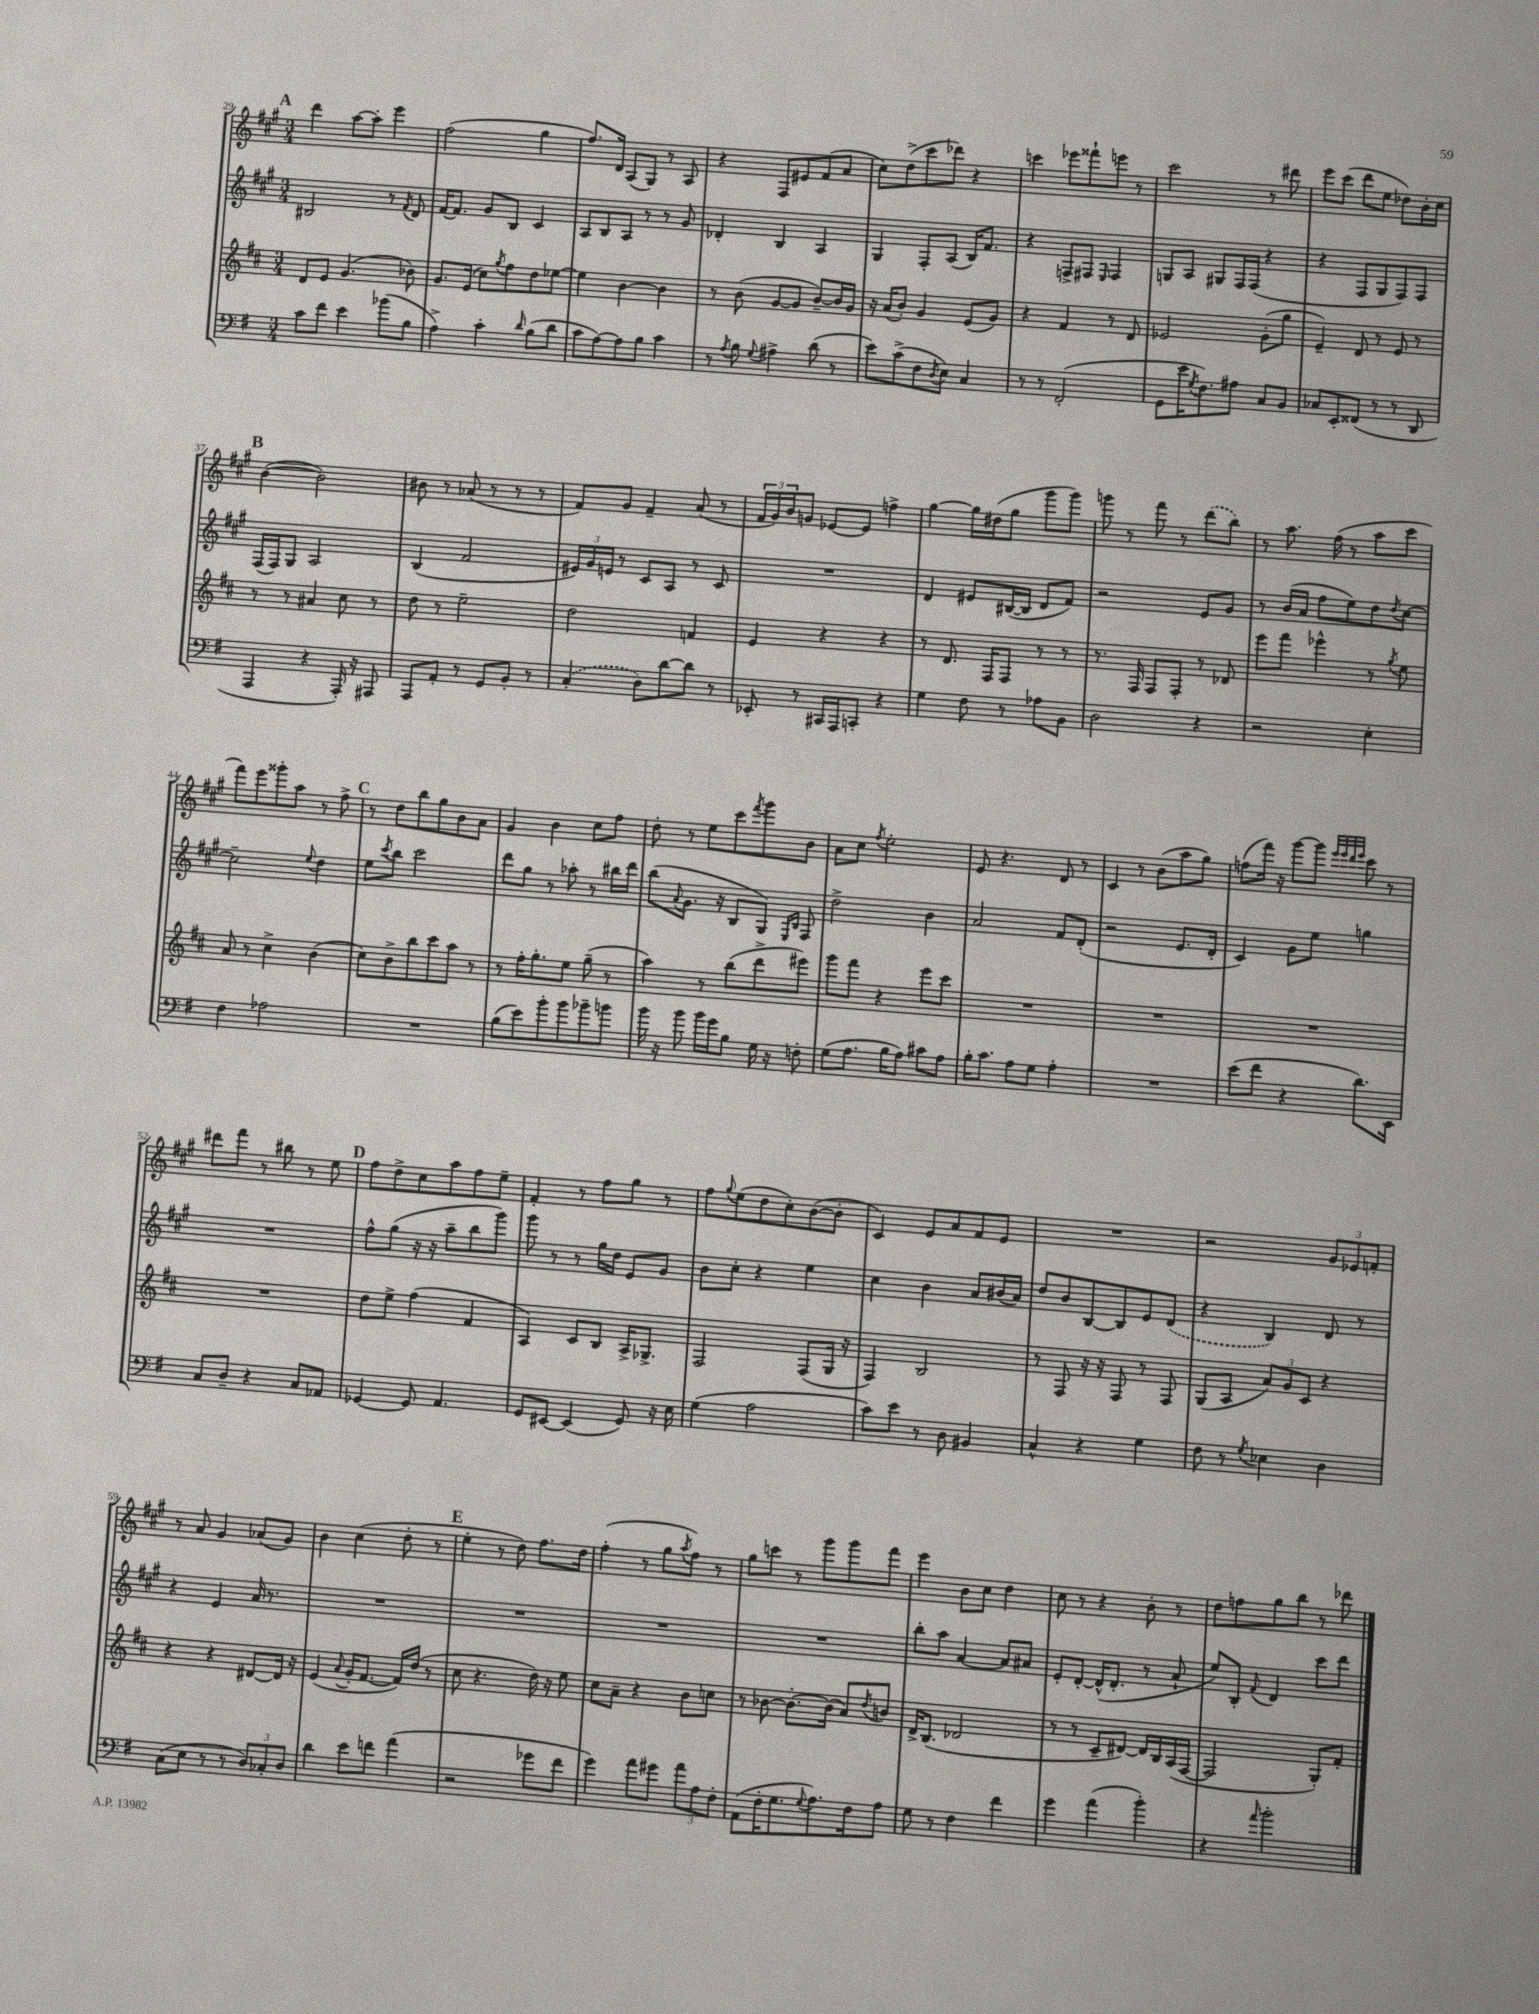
<<
\new StaffGroup <<
\new Staff = "s0" {
    \clef treble \key a \major \numericTimeSignature \time 3/4
    \mark \markup { \bold "A" } d'''4 a''8~ a''8-. e'''4 |
    fis''2( gis''4 |
    fis''8.) d'16 a8( gis8) r8 a8 |
    r4 fis8 eis'8 fis'8( a'8 |
    cis''8) d''8->( cis'''8 des'''8) r4 |
    c'''4 ees'''8 fisis'''8-! e'''8 r8 |
    cis'''2 r8 dis'''8 |
    e'''8 cis'''8( d'''8 e''8 des''8) b'16-. cis''16 |
    \mark \markup { \bold "B" } b'4~( b'2) |
    bis'8 r8 aes'8( r8 r8 r8 |
    fis'8) gis'8 fis'4-- a'8( r8 |
    \tuplet 3/2 { fis'16 gis'16) b'16 } g'8 ees'8~ ees'8 f''4-> |
    gis''4~ gis''16 dis''16( gis''8 gis'''8 gis'''8) |
    g'''8 r8 fis'''8 r8 \once \slurDashed d'''8( b''8) |
    r8 a''8. fis''16( r8 a''8 cis'''8 |
    fis'''8) e'''8 gisis'''8-. a''8 r8 fis''8-> |
    \mark \markup { \bold "C" } r8 d''8 b''8 gis''8 b'8 a'8 |
    gis'4 b'4 cis''8 fis''8 |
    d''8-. r8 e''8 cis'''8 \acciaccatura { fis'''8 } gis'''8 b'8 |
    a'8 cis''8 \acciaccatura { fis''8 } e''2-. |
    e'8 r4. d'8 r8 |
    cis'4 r8 b'8( a''8 gis''8) |
    f''8( fis'''16) r16 gis'''8~ gis'''8 \grace { e'''32 e'''32 d'''32 e'''32 } cis'''8 r8 |
    dis'''8 fis'''8 r8 bis''8 r8 e''8 |
    \mark \markup { \bold "D" } fis''8 d''8-> cis''8 a''8 fis''8 e''8-- |
    fis'4-. r8 fis''8 gis''8 r8 |
    fis''8 \appoggiatura { gis''8 } e''8( d''8 cis''8-.) b'8~( b'8-. |
    cis'4) e'8 a'8 fis'8 e'8 |
    R2. |
    r2 \tuplet 3/2 { gis'8 ees'8 f'8-. } |
    r8 a'8 gis'4 aes'8( gis'8) |
    b'4 cis''4( d''8-. r8 |
    \mark \markup { \bold "E" } e''4-. r8 d''8) fis''8. d''16 |
    fis''4-.( r8 gis''8 \acciaccatura { a''8 } fis''8) r8 |
    gis''8 c'''8 r8 gis'''8 gis'''8 fis'''8 |
    e'''4 b'8 cis''8 d''4 |
    cis''8 r8 r4 b'8-. r8 |
    d''8 f''8 gis''8 b''8 r8 des'''8 \bar "|." |
}
\new Staff = "s1" {
    \clef treble \key a \major \numericTimeSignature \time 3/4
    \mark \markup { \bold "A" } bis2 r8 \acciaccatura { fis'8 } d'8 |
    fis'16~ fis'8. gis'8 b8 cis'4 |
    a8 b8 a8 r8 r8 gis'8 |
    des'4-. b4 a4 |
    gis4 fis8-. a8( b16) fis'8. |
    r4 f8-> fis8 \grace { e16 } fis4 |
    g8 a8 gis8 fis16 fis16( r4 |
    r4 fis8 gis8 fis8) fis8 |
    \mark \markup { \bold "B" } fis16( fis16) gis8 a2 |
    b4( fis'2 |
    \tuplet 3/2 { eis'16) gis'16 e'16 } r8 cis'8 a8 r8 cis'8 |
    R2. |
    d'4 eis'8 bis16~( bis16 d'8 fis'8) |
    r2 e'8 gis'8 |
    r8 b'16( a'16 fis''8 e''8) d''8 \acciaccatura { d''8 } cis''8~ |
    cis''2-- \appoggiatura { e''8 } d''4 |
    \mark \markup { \bold "C" } e''8 \acciaccatura { cis'''8 } b''8 cis'''2 |
    d'''8 gis''8 r8 aes''8-. r8 bis''16 d'''16 |
    b''8( \appoggiatura { a'8 } gis'8. r16 b8 gis8) \grace { e16 b16 } fis8 |
    d''2-> b'4 |
    a'2 fis'8 d'8-.( |
    r2 e'8. d'16-. |
    cis'4) gis'8 e''8 g''4 |
    R2. |
    \mark \markup { \bold "D" } fis''8-^ gis''8( r16 r16 a''8-- b''8 gis'''8) |
    gis'''8 r8 r8 gis''16 d''16 e'8 gis'8 |
    b'8 cis''8-. r4 e''4 |
    cis''4 b'4 a'8 bis'16( a'16) |
    d''8 b'8 b8~ b8 e'8 \once \slurDashed d'8( |
    r4 b4) d'8 r8 |
    r4 e'4 a'16 r8. |
    R2. |
    \mark \markup { \bold "E" } R2. |
    R2. |
    R2. |
    b''8-. a''8 a'4~ a'8 ais'8 |
    e'8-. d'8~-. d'16-^( d'8.-. r8 a'8-! |
    e''8) b8-. \appoggiatura { fis'8 } d'4 cis'''8 d'''8 \bar "|." |
}
\new Staff = "s2" {
    \clef treble \key d \major \numericTimeSignature \time 3/4
    \mark \markup { \bold "A" } d'8 e'8 g'4.( bes'8) |
    g'8. e'16( cis''8) \acciaccatura { g''8 } fis''8 d''8 ees''8~ |
    ees''4 b'4~ b'4 |
    r8 b'8( g'8~ g'8 b'8~--) b'16 g'16 |
    r16 a'16( b'8-.) g'4 e'8( g'8) |
    r4 fis'4 r8 d'8 |
    ees'2 g'8-.( g''8 |
    e'4--) d'8 r8 e'8 r8 |
    \mark \markup { \bold "B" } r8 r8 ais'4 cis''8 r8 |
    d''8 r8 e''2-- |
    d''2 f'4 |
    e'4 r4 r4 |
    r8 d'8. fis16 fis8 r8 r8 |
    r8. fis16 fis8 fis8-. r8 des'8 |
    e'''8 fis'''8 ees'''4-^ r8 \acciaccatura { g''8 } e''8 |
    a'8 r8 cis''4-> b'4( |
    \mark \markup { \bold "C" } cis''8) b'8-> b''8 cis'''8 a''8 r8 |
    r8 fis''16-. g''8.-. e''8 g''8--( r8 |
    a''4) r8 b''8( d'''8-> eis'''8) |
    g'''8 fis'''8 r4 e'''8 cis'''8 |
    R2. |
    R2. |
    R2. |
    R2. |
    \mark \markup { \bold "D" } d''8 e''8-> fis''4( fis'4 |
    a4) cis'8 b8 a16-> ges8.-> |
    fis2 fis8( g16 r16 |
    fis4) b2 |
    r8 fis8 r16 r16 fis8 r8 fis8 |
    g8( a8 \tuplet 3/2 { a'8) g'8 cis'8 } r4 |
    r4 r4 dis'8~ dis'16 r16 |
    e'4( \appoggiatura { a'8 } g'16-. fis'8.~ fis'16) d''16( r8 |
    \mark \markup { \bold "E" } cis''8 r4. d''16) r16 e''8 |
    cis''8 a'8-- r4 b'8 c''8 |
    r8 bes'8~ bes'8.~-. bes'16( a'8) \acciaccatura { d''8 } b'8 |
    d'16-> b8.( des'2 |
    r8 r8 cis'8-- dis'8~) dis'16 b16 a16( fis16~ |
    fis2 g8-.) fis'8-. \bar "|." |
}
\new Staff = "s3" {
    \clef bass \key g \major \numericTimeSignature \time 3/4
    \mark \markup { \bold "A" } c'8 fis'8 e'4 bes'8( b8 |
    a4->) c'4-. \grace { d'16 } b8( d'8 |
    c'8 a8~) a8 b8 c'4 |
    r8 \acciaccatura { a8 } b8 \appoggiatura { g8 } ais4-> d'8( r8 |
    e'8) c'8->( fis8 \acciaccatura { d8 } e8) c4 |
    r8 r8 fis,2-.( |
    g,8 e'16 \acciaccatura { g8 } fis8.) ais8 c8 b,8 |
    ces8 e,8-. fisis,8( r8 r8 d,8 |
    \mark \markup { \bold "B" } a,,4 r4 a,,16-.) r16 ais,,8 |
    a,,8 a,8-. r8 g,8 b,8-. r8 |
    \once \slurDashed c4-.( d8) d'8~ d'8 r8 |
    ees,8-. r8 cis,16 a,,16 c,8-. r4 |
    g4 fis8 r8 aes8 b,8 |
    d2 r4 |
    r2 e4-. |
    fis4 aes2 |
    \mark \markup { \bold "C" } R2. |
    b8( e'8) b'8-. b'8 bes'8-- b'8 |
    b'16 r16 b'8 b'16 g'16 b8 g16 r16 f8-. |
    g8( a8. b16 a8) cis'8 a8 |
    b16-. c'8. a8 g8 a4-. |
    R2. |
    e'8( fis'8 r4 d'8.) e,16 |
    c8 d8-- r4 c8 aes,8 |
    \mark \markup { \bold "D" } ges,4~ ges,8 a,4. |
    g,8 eis,8~ eis,4( g,8) r16 e16 |
    g4( a2 |
    c'8) e'8 r8 d8 bis,4 |
    c4-^ r4 g4 |
    fis8 r8 \acciaccatura { g8 } ees4 d4 |
    c8( e8 r8 r8 \tuplet 3/2 { d8) ces8-. d8 } |
    d'4 e'8 f'8 a'4( |
    \mark \markup { \bold "E" } r2 ges'8 fis'8 |
    g'4) a'8 gis'8 \tuplet 3/2 { a'8 a8 fis8-. } |
    a,8( fis16-. g8. \appoggiatura { g8 } a8.) fis16 a8 |
    g8 r8 fis4 fis'4 |
    g'4 a'4( b'4-.) |
    r4 \grace { a'16 } b'2-. \bar "|." |
}
>>
>>
\layout { \context { \Score currentBarNumber = #29 } }
